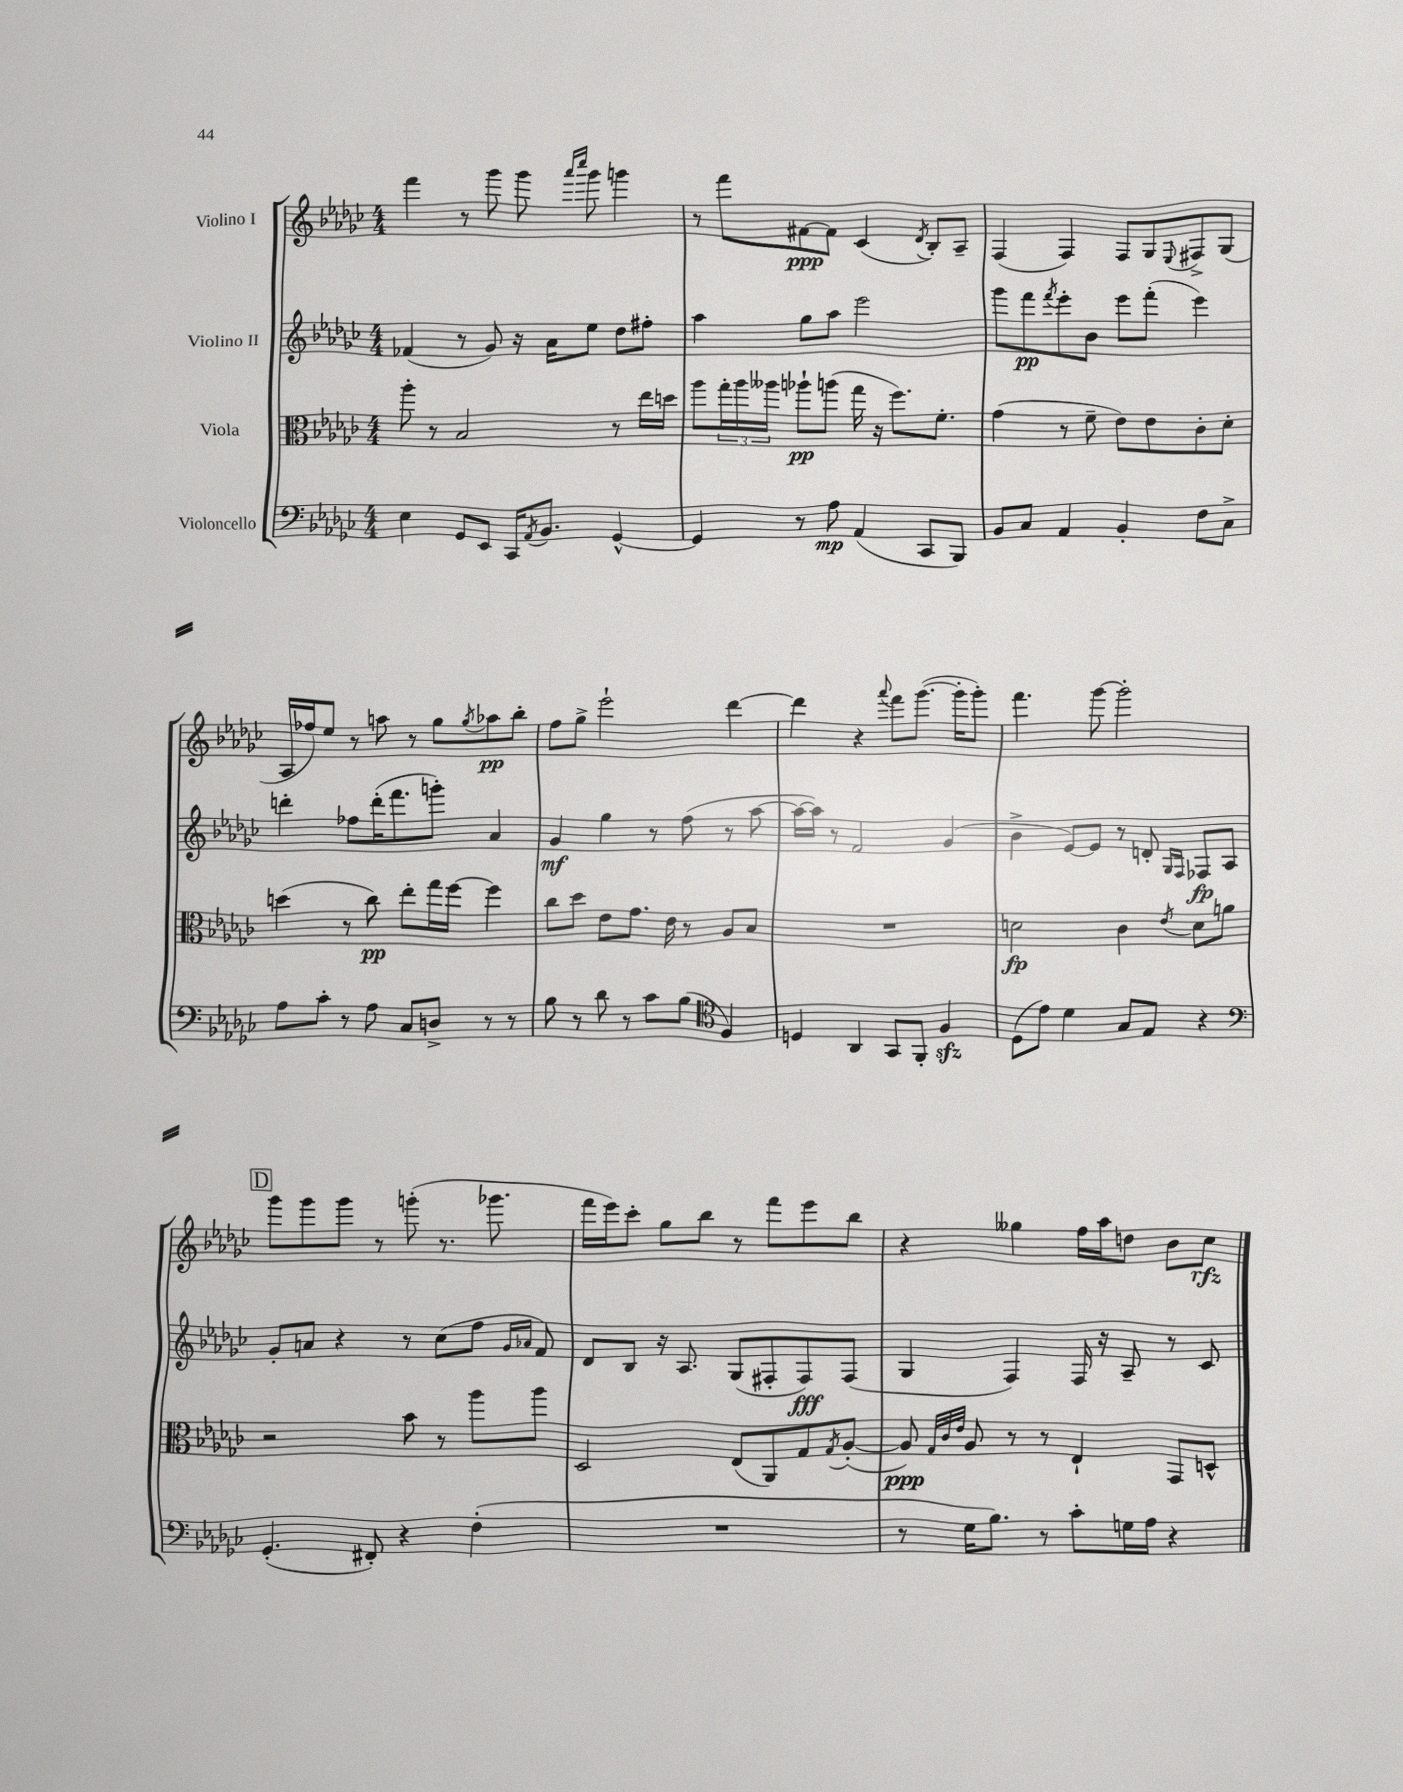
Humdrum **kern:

**kern	**kern	**kern	**kern
*staff4	*staff3	*staff2	*staff1
*clefF4	*clefC3	*clefG2	*clefG2
*k[b-e-a-d-g-c-]	*k[b-e-a-d-g-c-]	*k[b-e-a-d-g-c-]	*k[b-e-a-d-g-c-]
*M4/4	*M4/4	*M4/4	*M4/4
4E-	8aa-'	(4f-	4fff
.	8r	.	.
8GG-	2B-	8r	8r
8EE-	.	8g-)	8ggg-
16CC-	.	16r	8ggg-
8qAA-	.	.	.
8.BB-	.	16a-	.
.	.	.	16qqaaa-
.	.	.	16qqcccc-
.	.	8ee-	8ggg-
[4GG-^^	8r	8dd-	4ggg
.	16ee-	8ff#'	.
.	16dd	.	.
=	=	=	=
4GG-]	8aa-	4aa-	8r
.	24gg-'	.	8fff
.	24aa-	.	.
.	24aa--	.	.
8r	8aa-`	8gg-	[8f#
8A-	(8aa	8aa-	8f#]
(4AA-	16gg-	2eee-	(4c-
.	16r	.	.
.	8.ff)	.	.
.	.	.	8qd-
8CC-	.	.	8B-')
.	8.f'	.	.
8BBB-)	.	.	8A-~
=	=	=	=
8BB-	(4g-	8ggg-	(4F
8C-	.	8fff	.
.	.	8qfff	.
4AA-	8r	8eee-'	4F)
.	8f~	8b-	.
4BB-'	8e-)	8eee-	8F
.	8e-	(8fff'	8G-
.	.	.	8qqE-
8F	8c-'	4eee-)	8F#^
8C-^	8d-'	.	(8G-
=	=	=	=
8A-	(4dd	4ddd'	16A-
.	.	.	16ff-)
8c-'	.	.	8ee-
8r	8r	8ff-	8r
8A-	8cc-)	(16ddd'	8aa
.	.	8.fff	.
8C-	8ee-'	.	8r
8D^	16gg-	8ggg')	8gg-
.	[16ff	.	.
.	.	.	8qgg-
8r	4ff]	4a-	8aa-
8r	.	.	8bb-'
=	=	=	=
8B-	8cc-	4g-	8ff
8r	8dd-	.	8gg-^
8d-	8e-	4gg-	2eee-`
8r	8.g-	.	.
8c-	.	8r	.
.	16e-	.	.
(8B-	8r	(8ff	.
*clefC4	*	*	*
4F)	8A-	8r	[4ddd-
.	8B-	[8aa-	.
=	=	=	=
4D	1r	16aa-_	4ddd-]
.	.	16aa-])	.
.	.	8r	.
4AA-	.	2f	4r
.	.	.	8qqaaa-
8GG-	.	.	8fff
8FF'	.	.	([8.ggg-
4F	.	(4g-	.
.	.	.	16ggg-']
.	.	.	8ggg-')
=	=	=	=
(8D-	2d	4b-^	4.fff
8e-)	.	.	.
4d-	.	[8e-)	.
.	.	8e-]	[8ggg-
8G-	4c-	8r	2ggg-']
8E-	.	8d'	.
.	.	16qqG-	.
.	8qe-	16qqF	.
4r	8d	8F-	.
.	8a	8A-	.
=	=	=	=
*clefF4	*	*	*
(4.GG-'	2r	8g-'	8ggg-
.	.	8a	8ggg-
.	.	4r	8ggg-
8FF#')	.	.	8r
4r	8b-	8r	(8ggg'
.	8r	(8cc-	8.r
(4F'	8aa-	8ff	.
.	.	.	8.ggg-
.	.	16qqg-	.
.	.	16qqa-	.
.	8aa-	8f)	.
=	=	=	=
1r	2D-	8d-	16fff
.	.	.	16eee-)
.	.	8B-	8ccc-'
.	.	16r	8gg-
.	.	8.A-	.
.	.	.	8bb-
.	(8E-	(8G-	8r
.	8AA-)	8F#'	8fff
.	8G-	8F#)	8eee-
.	8qG-	.	.
.	([8A-'	(8F#	8bb-
=	=	=	=
8r	8A-])	4G-	4r
.	32qqG-	.	.
.	32qqc-	.	.
.	32qqe-	.	.
16G-	8A-	.	.
8.B-)	.	.	.
.	8r	4F)	4gg--
8r	8r	.	.
8c-'	4E-`	16F	16ff
.	.	16r	16aa-
16G	.	8A-~	8dd
16A-	.	.	.
4r	8GG-	8r	8b-
.	8D^^	8c-	8cc-
==	==	==	==
*-	*-	*-	*-
